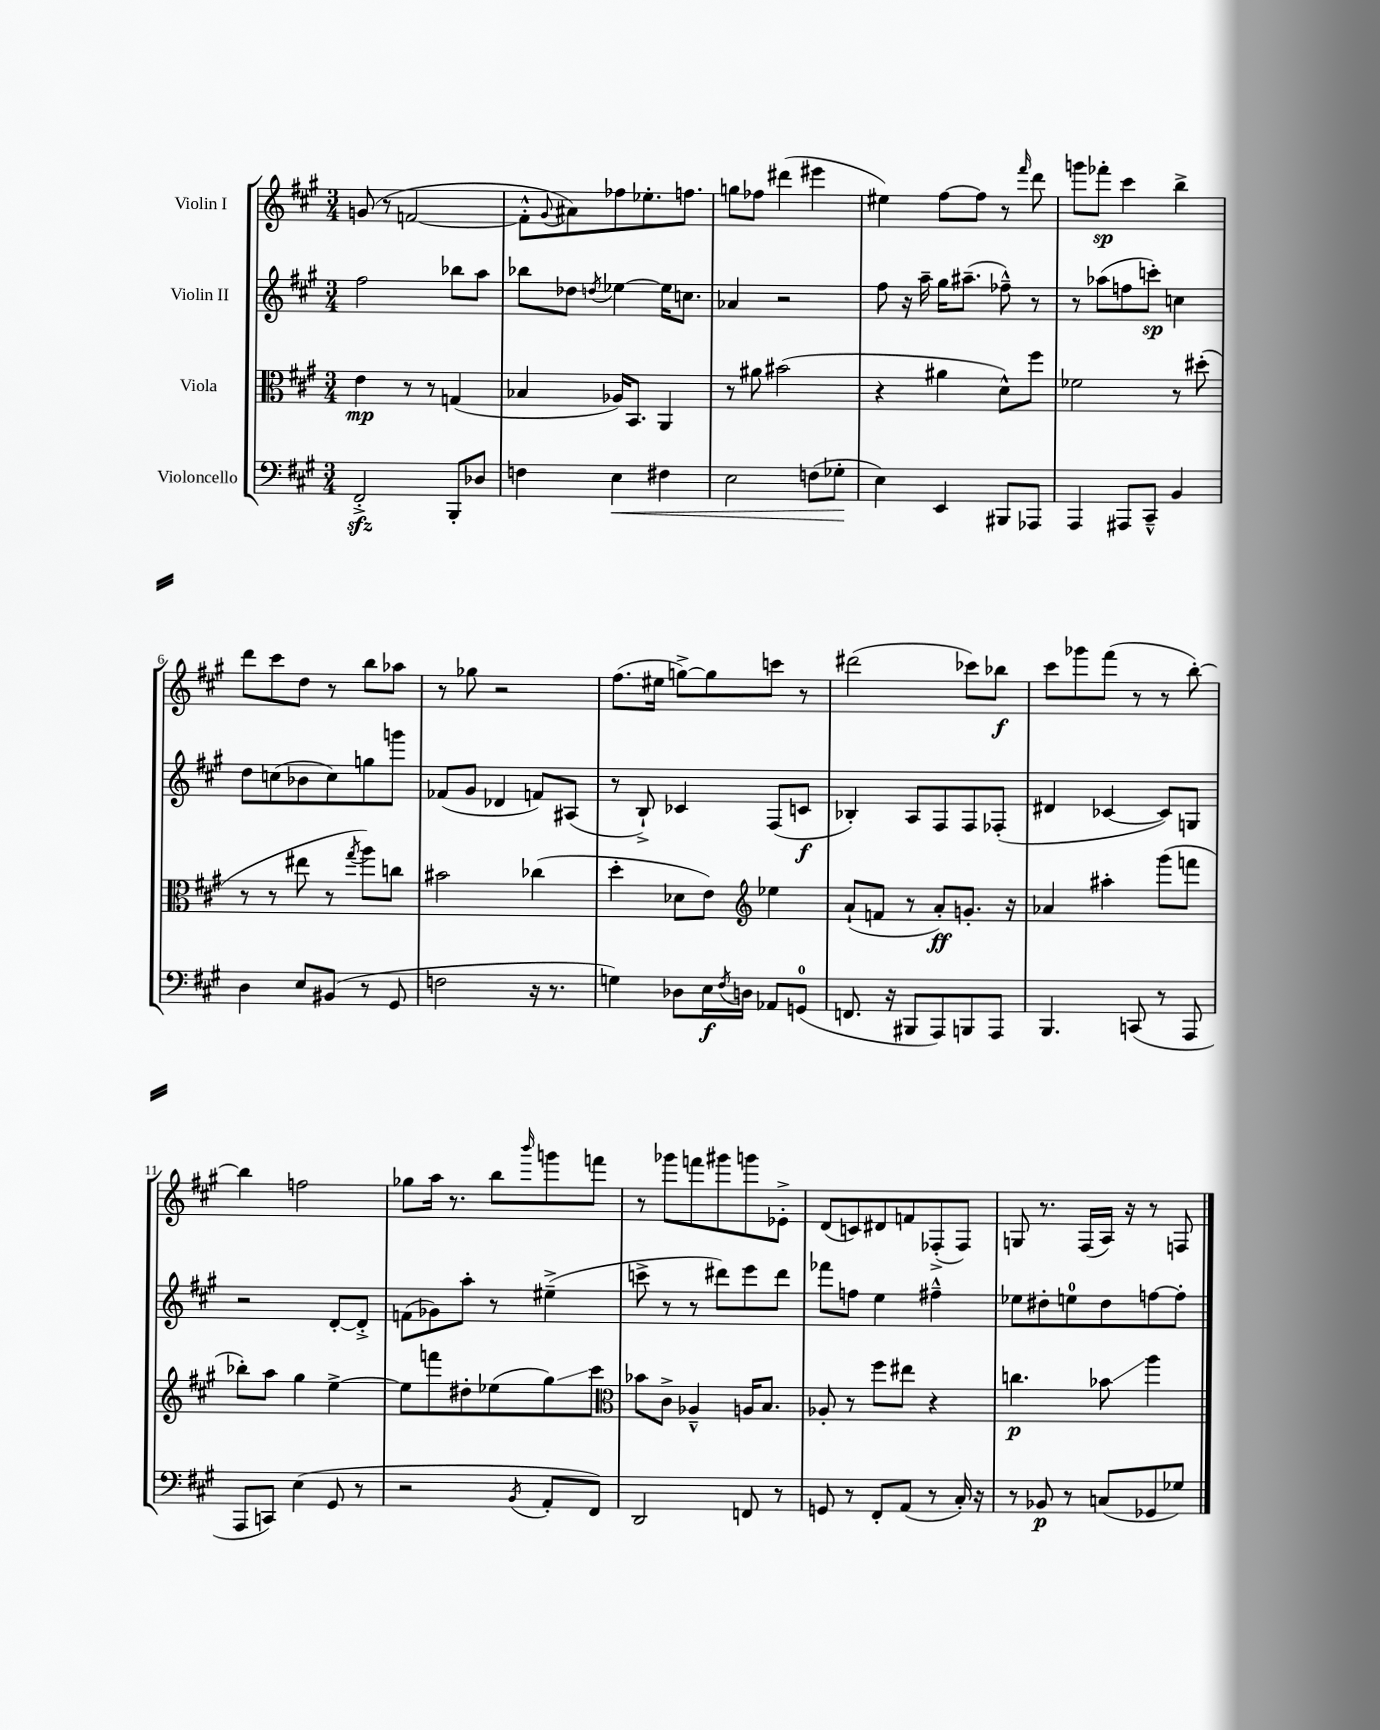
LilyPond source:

<<
\new StaffGroup <<
\new Staff = "s0" \with { instrumentName = "Violin I" } {
    \clef treble \key a \major \numericTimeSignature \time 3/4
    g'8( r8 f'2~ |
    f'8-.-^ \appoggiatura { gis'8 } ais'8) fes''8 ees''8.-. f''8. |
    g''8 fes''8 dis'''4( eis'''4 |
    eis''4) fis''8~ fis''8 r8 \grace { fis'''16 } d'''8 |
    g'''8 fes'''8-.\sp cis'''4 b''4-> |
    d'''8 cis'''8 d''8 r8 b''8 aes''8 |
    r8 ges''8 r2 |
    fis''8.( eis''16 g''8~->) g''8 c'''8 r8 |
    dis'''2( ces'''8) bes''8\f |
    cis'''8 ges'''8 fis'''8( r8 r8 b''8~-.) |
    b''4 f''2 |
    ges''8 a''16 r8. b''8 \grace { b'''16 } g'''8 f'''8 |
    r8 ges'''8 f'''8 gis'''8 g'''8 ees'8-.-> |
    d'8( c'8) dis'8 f'8 fes8-.->( fes8) |
    g8 r8. fis16( a16) r16 r8 f8 \bar "|." |
}
\new Staff = "s1" \with { instrumentName = "Violin II" } {
    \clef treble \key a \major \numericTimeSignature \time 3/4
    fis''2 bes''8 a''8 |
    bes''8 des''8 \acciaccatura { d''8 } ees''4~ ees''16 c''8. |
    aes'4 r2 |
    fis''8 r16 a''16-- gis''16 ais''8.--( fes''8---^) r8 |
    r8 aes''8( f''8 c'''8-.\sp) c''4 |
    d''8 c''8( bes'8 c''8) g''8 g'''8 |
    fes'8( gis'8 des'4 f'8) ais8( |
    r8 b8-!->) ces'4 fis8( c'8\f |
    bes4-.) a8 fis8 fis8 fes8-.( |
    dis'4 ces'4~ ces'8) g8 |
    r2 d'8~-. d'8-.-> |
    f'8( ges'8) a''8-. r8 eis''4--->( |
    c'''8-> r8 r8 dis'''8) e'''8 dis'''8 |
    fes'''8 f''8 e''4 fis''4---^ |
    ees''8 dis''8-. e''8-0 dis''8 f''8~ f''8-. \bar "|." |
}
\new Staff = "s2" \with { instrumentName = "Viola" } {
    \clef alto \key a \major \numericTimeSignature \time 3/4
    e'4\mp r8 r8 g4( |
    bes4 aes16) b,8. a,4 |
    r8 ais'8 bis'2( |
    r4 ais'4 d'8-^) fis''8 |
    fes'2 r8 dis''8-.( |
    r8 r8 eis''8 r8 \acciaccatura { gis''8 } a''8) c''8 |
    bis'2 ces''4( |
    d''4-. des'8 e'8) \clef treble ees''4 |
    a'8-!( f'8 r8 a'8-.\ff) g'8.-. r16 |
    aes'4 ais''4-. gis'''8( f'''8 |
    bes''8-.) a''8 gis''4 e''4~-> |
    e''8 f'''8 dis''8-. ees''8( gis''8\glissando) cis'''8 |
    \clef alto bes'8 cis'8-> aes4---^ a16 b8. |
    aes8-. r8 fis''8 eis''8 r4 |
    c''4.\p bes'8\glissando a''4 \bar "|." |
}
\new Staff = "s3" \with { instrumentName = "Violoncello" } {
    \clef bass \key a \major \numericTimeSignature \time 3/4
    fis,2-.->\sfz b,,8-. des8 |
    f4 e4\< fis4 |
    e2 f8( ges8-.\! |
    e4) e,4 bis,,8 aes,,8 |
    a,,4 ais,,8 cis,8---^ b,4 |
    d4 e8 bis,8( r8 gis,8 |
    f2 r16 r8. |
    g4) des8 e16\f \acciaccatura { fis8 } d16 aes,8 g,8-0( |
    f,8. r16 bis,,8 a,,8) b,,8 a,,8 |
    b,,4. c,8( r8 a,,8 |
    a,,8 c,8) e4( gis,8 r8 |
    r2 \acciaccatura { b,8 } a,8-. fis,8) |
    d,2 f,8 r8 |
    g,8 r8 fis,8-. a,8( r8 cis16-.) r16 |
    r8 bes,8\p r8 c8( ges,8 ges8) \bar "|." |
}
>>
>>
